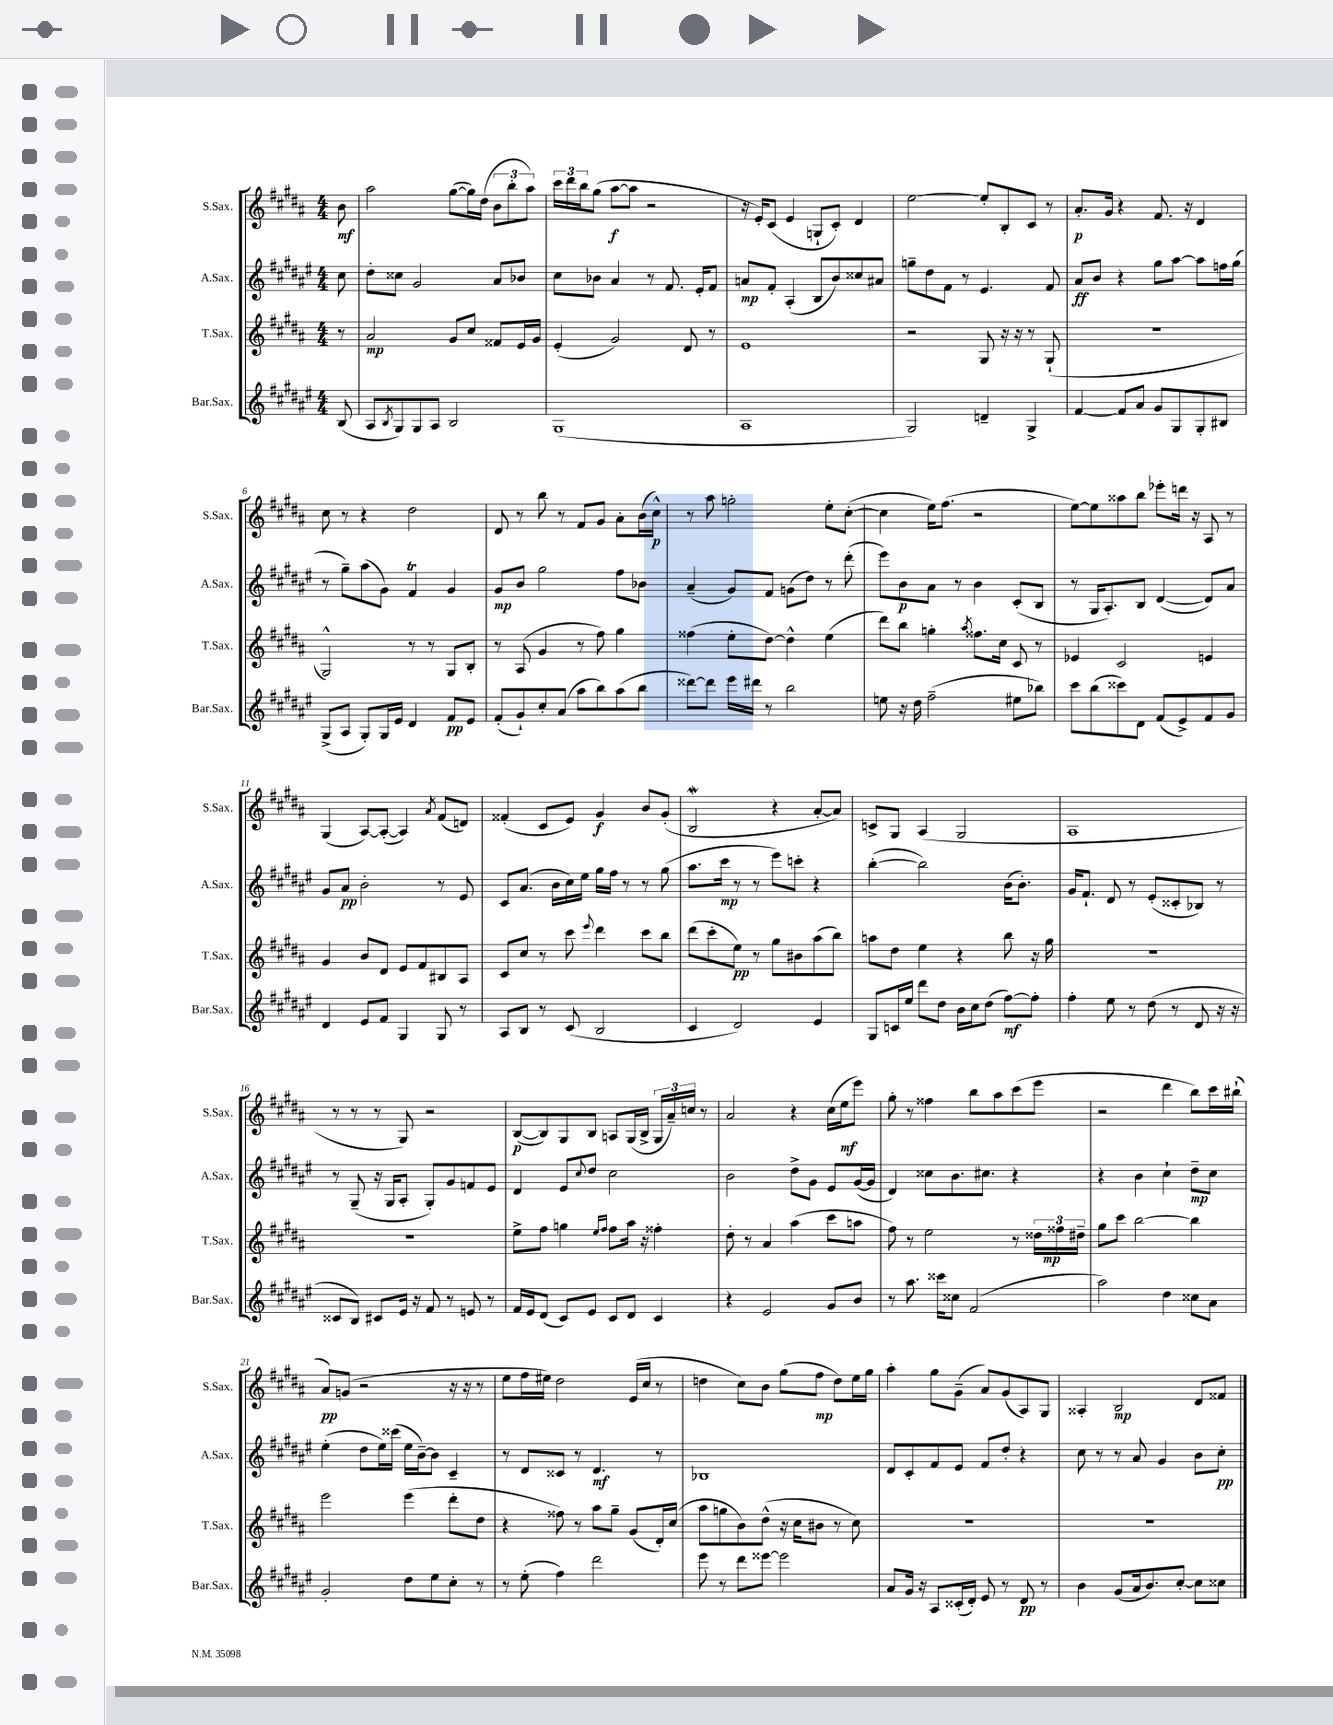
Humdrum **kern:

**kern	**dynam	**kern	**dynam	**kern	**dynam	**kern	**dynam
*part4	*part4	*part3	*part3	*part2	*part2	*part1	*part1
*staff4	*staff4	*staff3	*staff3	*staff2	*staff2	*staff1	*staff1
*I"Bar.Sax.	*	*I"T.Sax.	*	*I"A.Sax.	*	*I"S.Sax.	*
*I'Bar.Sax.	*	*I'T.Sax.	*	*I'A.Sax.	*	*I'S.Sax.	*
*clefG2	*	*clefG2	*	*clefG2	*	*clefG2	*
*k[f#c#g#d#a#e#]	*	*k[f#c#g#d#a#]	*	*k[f#c#g#d#a#e#]	*	*k[f#c#g#d#a#]	*
*M4/4	*	*M4/4	*	*M4/4	*	*M4/4	*
=	=	=	=	=	=	=	=
(8B/	.	8r	.	8cc#\	.	8b\	mf
=1	=1	=1	=1	=1	=1	=1	=1
8A#/L	.	2a#/	mp	8dd#'\L	.	2aa#\	.
8qB/	.	.	.	.	.	.	.
8G#/)	.	.	.	8cc##X\J	.	.	.
8G#/	.	.	.	2g#/	.	.	.
8A#/J	.	.	.	.	.	.	.
2B/	.	8g#/L	.	.	.	([8gg#\L	.
.	.	8cc#/J	.	.	.	16gg#\L])	.
.	.	.	.	.	.	(16dd#\JJ	.
.	.	8f##X/L	.	8a#/L	.	12b\L	.
.	.	.	.	.	.	12bb'\	.
.	.	16e/L	.	8b-X/J	.	.	.
.	.	.	.	.	.	12aa#\J)	.
.	.	16g#/JJ	.	.	.	.	.
=2	=2	=2	=2	=2	=2	=2	=2
(1G#	.	(4e'/	.	8cc#\L	.	24ccc#\LL	.
.	.	.	.	.	.	24ddd#\	.
.	.	.	.	.	.	24bb\J	.
.	.	.	.	8b-X\J	.	(8gg#\J	.
.	.	2g#/)	.	4a#/	.	[8aa#\L	f
.	.	.	.	.	.	8aa#\J]	.
.	.	.	.	8r	.	2r	.
.	.	.	.	8.f#/	.	.	.
.	.	8d#/	.	.	.	.	.
.	.	.	.	16e#'/KL	.	.	.
.	.	8r	.	8f#/J	.	.	.
=3	=3	=3	=3	=3	=3	=3	=3
1A#	.	1e	.	8an/L	mp	16r	.
.	.	.	.	.	.	16e'/KL)	.
.	.	.	.	8f#'/J	.	(8c#/J	.
.	.	.	.	(4A#'/	.	4e/	.
.	.	.	.	8B/L	.	8Gn`/L	.
.	.	.	.	8b/)	.	8c#'/J)	.
.	.	.	.	8cc##X/	.	4d#/	.
.	.	.	.	8a#X/J	.	.	.
=4	=4	=4	=4	=4	=4	=4	=4
2G#/)	.	2r	.	8ggn~\L	.	[2ee\	.
.	.	.	.	8dd#\	.	.	.
.	.	.	.	8f#\J	.	.	.
.	.	.	.	8r	.	.	.
4dn~/	.	8G#/	.	4.e#/	.	8ee'/L]	.
.	.	16r	.	.	.	8B'/	.
.	.	16r	.	.	.	.	.
4G#^/	.	8r	.	.	.	8c#/J	.
.	.	(8G#`/	.	8f#/	.	8r	.
=5	=5	=5	=5	=5	=5	=5	=5
[4f#/	.	1r	.	8a#/L	ff	8.a#'/L	p
.	.	.	.	8b/J	.	.	.
.	.	.	.	.	.	16g#/Jk	.
8f#/L]	.	.	.	4r	.	4r	.
8a#/J	.	.	.	.	.	.	.
8g#/L	.	.	.	8gg#\L	.	8.f#/	.
8G#/	.	.	.	[8aa#\J	.	.	.
.	.	.	.	.	.	16r	.
8G#'/	.	.	.	8aa#\L]	.	4d#/	.
8B#X/J	.	.	.	16ffn\L	.	.	.
.	.	.	.	(16gg#\JJ	.	.	.
!!LO:LB:g=z
=6	=6	=6	=6	=6	=6	=6	=6
(8G#^/L	.	2G#^^/)	.	8r	.	8cc#\	.
8A#/J	.	.	.	8gg#~\L)	.	8r	.
8G#'/L)	.	.	.	(8aa#\	.	4r	.
16G#/L	.	.	.	8g#\J)	.	.	.
16e#/JJ	.	.	.	.	.	.	.
4d#/	.	8r	.	4f#T/	.	2dd#\	.
.	.	8r	.	.	.	.	.
8f#/L	pp	8G#/L	.	4g#/	.	.	.
8e#/J	.	8B'/J	.	.	.	.	.
=7	=7	=7	=7	=7	=7	=7	=7
(8f#'/L	.	8r	.	8g#/L	mp	8d#/	.
8g#`/)	.	(8A#/	.	8b/J	.	8r	.
8cc#'/	.	4g#/	.	2gg#\	.	8bb\	.
(8a#/J	.	.	.	.	.	8r	.
8aa#\L	.	8r	.	.	.	8f#/L	.
8bb\)	.	8ff#\)	.	.	.	8g#/J	.
(8aa#\	.	4gg#\	.	8ff#\L	.	8a#'\L	.
8bb\J	.	.	.	8b-X\J	.	(16b\L	.
.	.	.	.	.	.	16cc#^^\JJ)	p
=8	=8	=8	=8	=8	=8	=8	=8
[8ddd##X\L)	.	(4ff##X\	.	(4a#~/	.	8r	.
8ddd##\J]	.	.	.	.	.	8aa#\	.
16eee#\LL	.	8ee'\L	.	8g#/L)	.	2ggn'\	.
16ddd#X\JJ	.	.	.	.	.	.	.
8r	.	[8dd#\J)	.	8f#/J	.	.	.
2bb\	.	4dd#^^\]	.	(8gn\L	.	.	.
.	.	.	.	8dd#\J)	.	.	.
.	.	(4ee\	.	8r	.	8ee'\L	.
.	.	.	.	(8ddd#'\	.	([8cc#'\J	.
=9	=9	=9	=9	=9	=9	=9	=9
8een\	.	8ddd#\L)	.	8eee#\L)	.	4cc#\]	.
16r	.	8bb\J	.	8b\	p	.	.
16dd#\	.	.	.	.	.	.	.
(2ff#~\	.	4ggn'\	.	8a#\J	.	16ee\KL)	.
.	.	.	.	.	.	(8.ff#\J	.
.	.	.	.	8r	.	.	.
.	.	8qaa#/	.	.	.	.	.
.	.	8.ff##X\L	.	4b\	.	2r	.
.	.	16cc#\Jk	.	.	.	.	.
8ee#X\L	.	8c#/	.	(8c#'/L	.	.	.
8bb-X\J)	.	8r	.	8B/J	.	.	.
=10	=10	=10	=10	=10	=10	=10	=10
8ccc#\L	.	4e-X/	.	8r	.	[8ee\L)	.
(8bb\	.	.	.	16G#/KL	.	8ee\]	.
.	.	.	.	8.A#'/)	.	.	.
8ccc##X\)	.	2c#/	.	.	.	8aa##X\	.
8d#\J	.	.	.	8B/J	.	8bb\J	.
(8f#/L	.	.	.	([4d#/	.	8eee-X'\L	.
8e#^/)	.	.	.	.	.	16dddn\Jk	.
.	.	.	.	.	.	16r	.
8f#/	.	4en/	.	8d#/L])	.	8A#/	.
8g#/J	.	.	.	8a#/J	.	8r	.
!!LO:LB:g=z
=11	=11	=11	=11	=11	=11	=11	=11
4d#/	.	4g#/	.	8g#/L	.	(4G#/	.
.	.	.	.	8a#/J	pp	.	.
8e#/L	.	8b/L	.	2b'\	.	[8A#/L)	.
8f#/J	.	8d#/J	.	.	.	(8A#'/J_	.
4G#/	.	8e/L	.	.	.	4A#/])	.
.	.	8f#/	.	.	.	.	.
.	.	.	.	.	.	8qa#/	.
8G#/	.	8B#X/	.	8r	.	(8f#/L	.
8r	.	8A#/J	.	8e#/	.	8dn/J)	.
=12	=12	=12	=12	=12	=12	=12	=12
8A#/L	.	8c#/L	.	8c#/L	.	(4f##X'/	.
8B/J	.	8cc#/J	.	(8.a#/J	.	.	.
8r	.	8r	.	.	.	8c#/L	.
.	.	.	.	16b\LL	.	.	.
(8c#/	.	8ccc#\	.	16cc#\)	.	8e/J)	.
.	.	.	.	16ee#\JJ	.	.	.
.	.	8qqeee/	.	.	.	.	.
2B/	.	4ddd#\	.	16gg#\LL	.	4g#/	f
.	.	.	.	16ff#\JJ	.	.	.
.	.	.	.	8r	.	.	.
.	.	8ccc#\L	.	8r	.	8b/L	.
.	.	8bb\J	.	(8gg#\	.	(8g#'/J	.
=13	=13	=13	=13	=13	=13	=13	=13
4c#/	.	(8ddd#\L	.	8.aa#\L	.	2Bw/	.
.	.	8ccc#'\	.	.	.	.	.
.	.	.	.	16ccc#\Jk	mp	.	.
2d#/)	.	8ee\J)	pp	8r	.	.	.
.	.	8r	.	8r	.	.	.
.	.	8gg#\L	.	8eee#\L)	.	4r	.
.	.	8b#X\	.	8cccn'\J	.	.	.
4e#/	.	(8aa#\	.	4r	.	[8a#'/L	.
.	.	8bb\J)	.	.	.	8a#/J])	.
=14	=14	=14	=14	=14	=14	=14	=14
8G#/L	.	8aan\L	.	([4bb'\	.	8cn^/L	.
16cn/L	.	8dd#\J	.	.	.	8G#/J	.
16ee#/JJ	.	.	.	.	.	.	.
8ddd#\L	.	4ee\	.	2bb\])	.	(4A#/	.
8dd#\J	.	.	.	.	.	.	.
16b\LL	.	4r	.	.	.	2G#/	.
16cc#\J	.	.	.	.	.	.	.
(8dd#\J	.	.	.	.	.	.	.
[8ff#\L)	mf	8bb\	.	(16b\KL	.	.	.
.	.	.	.	8.b'\J)	.	.	.
8ff#'\J]	.	16r	.	.	.	.	.
.	.	16gg#\	.	.	.	.	.
=15	=15	=15	=15	=15	=15	=15	=15
4ff#'\	.	1r	.	16g#/KL	.	1A#	.
.	.	.	.	8.f#`/J	.	.	.
8ee#\	.	.	.	8d#/	.	.	.
8r	.	.	.	8r	.	.	.
(8dd#\	.	.	.	(8e#'/L	.	.	.
8r	.	.	.	8c##X'/	.	.	.
8d#/	.	.	.	8B-X/J)	.	.	.
16r	.	.	.	8r	.	.	.
16r	.	.	.	.	.	.	.
!!LO:LB:g=z
=16	=16	=16	=16	=16	=16	=16	=16
8c##X/L	.	1r	.	8r	.	8r	.
8B/J)	.	.	.	(8G#~/	.	8r	.
8c#X/L	.	.	.	16r	.	8r	.
.	.	.	.	16G#/KL	.	.	.
16e#/Jk	.	.	.	8A#'/J	.	8G#/)	.
16r	.	.	.	.	.	.	.
8f#/	.	.	.	8G#'/L)	.	2r	.
8r	.	.	.	8g#/	.	.	.
8en/	.	.	.	8fn/	.	.	.
8r	.	.	.	8e#/J	.	.	.
=17	=17	=17	=17	=17	=17	=17	=17
16f#/LL	.	8ee^\L	.	4d#/	.	([8B/L	p
16e#/J	.	.	.	.	.	.	.
(8d#/J	.	8ff#\J	.	.	.	8B/])	.
8c#/L)	.	4ggn\	.	8e#/L	.	8G#/	.
.	.	.	.	8qqcc#/	.	.	.
8e#/J	.	.	.	8dd#/J	.	8B/J	.
.	.	16qqee/LL	.	.	.	.	.
.	.	16qqff#/JJ	.	.	.	.	.
8c#/L	.	8ff#\L	.	2cc#\	.	8An/L	.
8d#/J	.	16aa#\Jk	.	.	.	(16G#/L	.
.	.	16r	.	.	.	16B^/JJ	.
4c#/	.	4ff##X'\	.	.	.	24G#/LL	.
.	.	.	.	.	.	24a#~/)	.
.	.	.	.	.	.	24ccn/JJ	.
.	.	.	.	.	.	8r	.
=18	=18	=18	=18	=18	=18	=18	=18
4r	.	8dd#'\	.	2b\	.	2a#/	.
.	.	8r	.	.	.	.	.
2e#/	.	4a#/	.	.	.	.	.
.	.	(4aa#\	.	8dd#^\L	.	4r	.
.	.	.	.	8g#\J	.	.	.
8g#/L	.	8ccc#\L	.	8e#/L	.	(16cc#\LL	.
.	.	.	.	.	.	16ee\J	mf
8b/J	.	8aan\J	.	([16g#/L	.	8eee\J)	.
.	.	.	.	16g#/JJ]	.	.	.
=19	=19	=19	=19	=19	=19	=19	=19
8r	.	8ff#\)	.	4d#/)	.	8gg#'\	.
8.aa#\	.	8r	.	.	.	8r	.
.	.	2ee\	.	8cc##X\L	.	4ff##X\	.
16ccc##X\KL	.	.	.	.	.	.	.
8cc##X\J	.	.	.	8.b\	.	.	.
(2f#/	.	.	.	.	.	8bb\L	.
.	.	.	.	8.cc#X\J	.	.	.
.	.	.	.	.	.	8aa#\	.
.	.	8r	.	4r	.	(8ccc#\	.
.	.	24dd##X\LL	.	.	.	8eee\J	.
.	.	24ff##X\	mp	.	.	.	.
.	.	24dd#X~\JJ	.	.	.	.	.
=20	=20	=20	=20	=20	=20	=20	=20
2aa#\)	.	8gg#\L	.	4r	.	2r	.
.	.	8ccc#\J	.	.	.	.	.
.	.	[2bb\	.	4b\	.	.	.
4dd#\	.	.	.	4cc#`\	.	4ddd#\	.
8cc##X\L	.	4bb\]	.	8dd#~\L	mp	8bb\L)	.
8a#\J	.	.	.	8cc#\J	.	16ccc#\L	.
.	.	.	.	.	.	(16bb#X`\JJ	.
!!LO:LB:g=z
=21	=21	=21	=21	=21	=21	=21	=21
2g#'/	.	2eee\	.	(4ee#'\	.	8a#/L)	pp
.	.	.	.	.	.	(8gn/J	.
.	.	.	.	8dd#\L	.	2r	.
.	.	.	.	16ee#\L)	.	.	.
.	.	.	.	(16ccc##X\JJ	.	.	.
8dd#\L	.	(4eee\	.	16ee#\LL	.	.	.
.	.	.	.	[16b~\J)	.	.	.
8ee#\	.	.	.	8b\J]	.	.	.
8cc#'\J	.	8ddd#'\L	.	4c#~/	.	16r	.
.	.	.	.	.	.	16r	.
8r	.	8dd#\J	.	.	.	8r	.
=22	=22	=22	=22	=22	=22	=22	=22
8r	.	4r	.	8r	.	8ee\L	.
(8ee#'\	.	.	.	8d#/L	.	16ff#\L	.
.	.	.	.	.	.	16ee#X\JJ)	.
4ff#\)	.	8ff##X\)	.	8c##X/J	.	2dd#\	.
.	.	8r	.	8r	.	.	.
2ddd#\	.	8aa#\L	.	4.d#/	mf	.	.
.	.	8gg#~\J	.	.	.	.	.
.	.	(8g#/L	.	.	.	(16e/LL	.
.	.	.	.	.	.	16cc#/JJ	.
.	.	16d#'/L)	.	8r	.	8r	.
.	.	(16cc#/JJ	.	.	.	.	.
=23	=23	=23	=23	=23	=23	=23	=23
8eee#\	.	8aa#\L	.	1B-X	.	4ddn\	.
8r	.	8ggn\	.	.	.	.	.
8ddd#\L	.	8b\)	.	.	.	8cc#\L)	.
[8eee##X\J	.	(8dd#^^\J	.	.	.	8b\J	.
2eee##\]	.	16r	.	.	.	(8gg#\L	.
.	.	16cc#\KL	.	.	.	.	.
.	.	8b#X\J	.	.	.	8ff#\J	mp
.	.	8r	.	.	.	8dd\L)	.
.	.	8cc#\)	.	.	.	16ee\L	.
.	.	.	.	.	.	16gg#\JJ	.
=24	=24	=24	=24	=24	=24	=24	=24
8a#/L	.	1r	.	8d#/L	.	4aa#'\	.
16g#/Jk	.	.	.	8c#'/	.	.	.
16r	.	.	.	.	.	.	.
8A#/L	.	.	.	8f#/	.	8gg#\L	.
(16c##X'/L	.	.	.	8e#/J	.	(8g#~\J	.
16d#'/JJ)	.	.	.	.	.	.	.
8e#/	.	.	.	8f#/L	.	8a#/L)	.
8r	.	.	.	8dd#'/J	.	(8g#/	.
8d#/	pp	.	.	4r	.	8A#/)	.
8r	.	.	.	.	.	8G#/J	.
=25	=25	=25	=25	=25	=25	=25	=25
4b\	.	1r	.	8cc#\	.	4A##X'/	.
.	.	.	.	8r	.	.	.
(8g#/L	.	.	.	8r	.	2B/	mp
16a#/k	.	.	.	8a#/	.	.	.
8.b/)	.	.	.	.	.	.	.
.	.	.	.	4g#/	.	.	.
[8cc#'/J	.	.	.	.	.	.	.
8cc#\L]	.	.	.	8b\L	.	8d#/L	.
8cc##X\J	.	.	.	8cc#'\J	pp	8f##X/J	.
==	==	==	==	==	==	==	==
*-	*-	*-	*-	*-	*-	*-	*-
